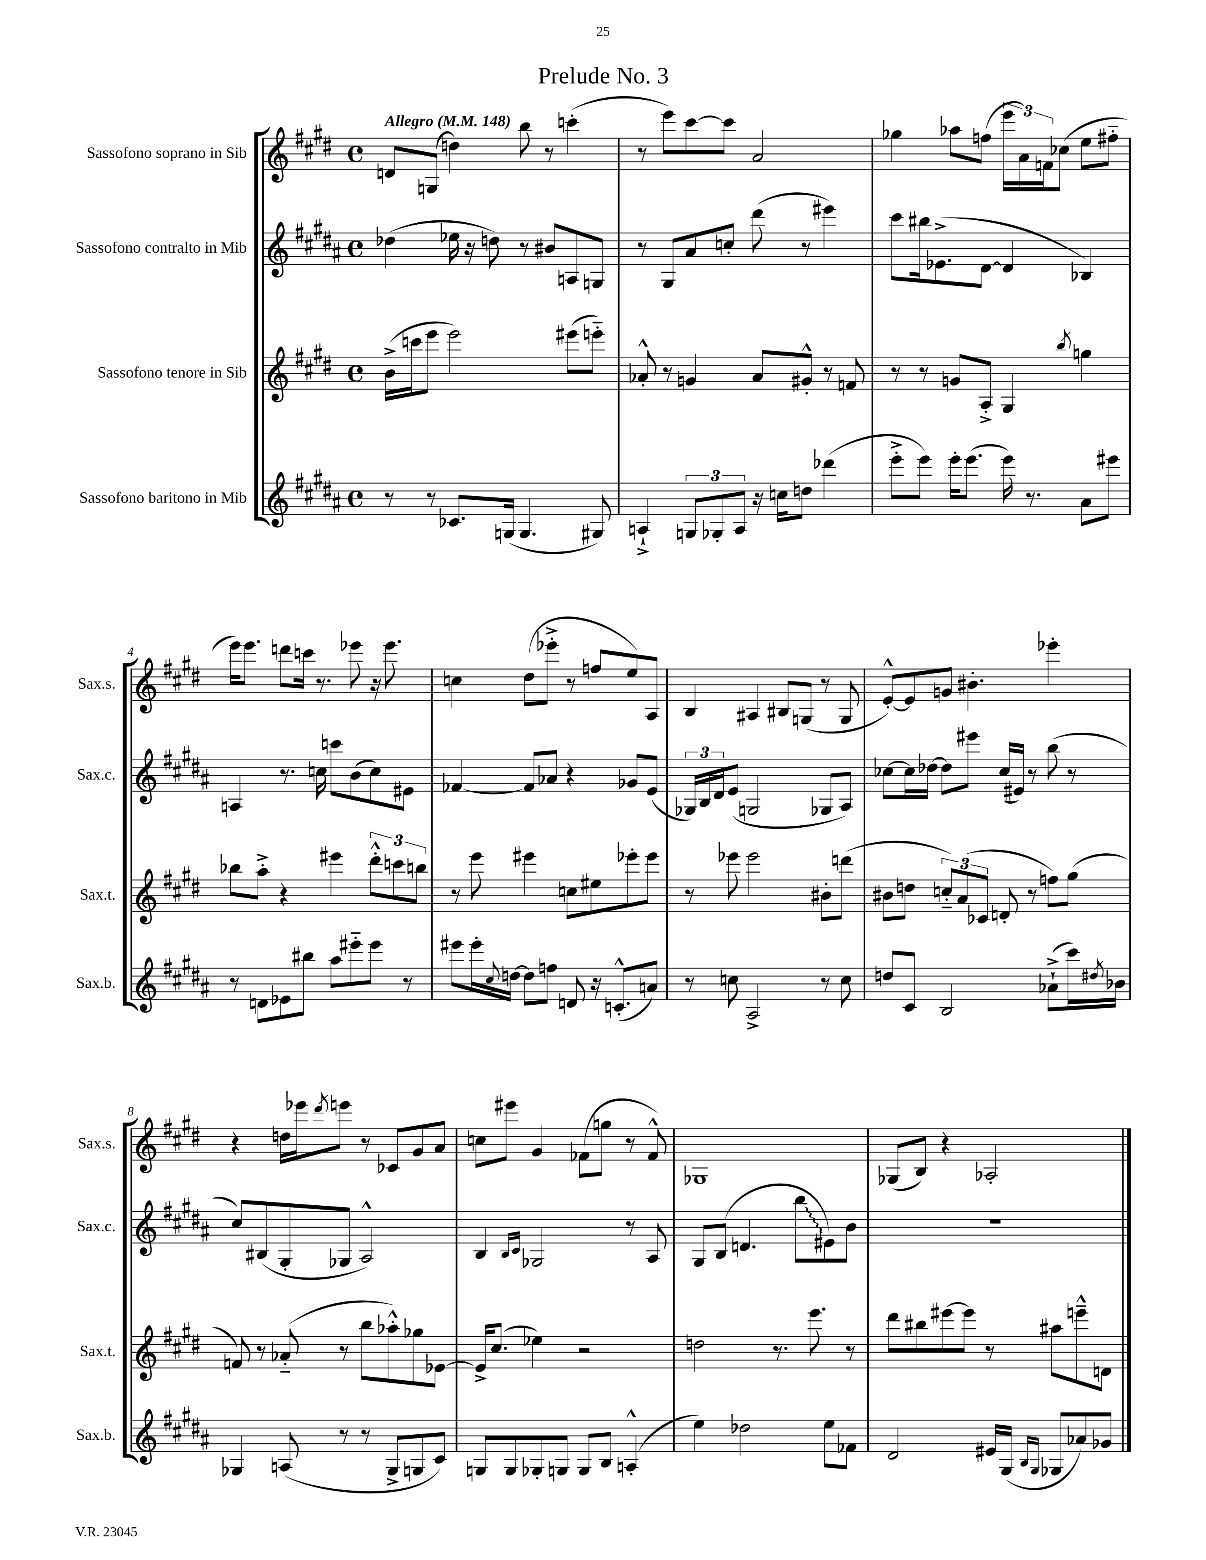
\header { title = "Prelude No. 3" }
<<
\new StaffGroup <<
\new Staff = "s0" \with { instrumentName = "Sassofono soprano in Sib" shortInstrumentName = "Sax.s." } {
    \clef treble \key e \major \defaultTimeSignature \time 4/4 \tempo "Allegro" 4 = 148
    d'8 g8( d''4) b''8 r8 c'''4-.( |
    r8 e'''8) cis'''8~ cis'''8 a'2 |
    ges''4 aes''8 f''8( \tuplet 3/2 { e'''16 a'16) f'16 } ces''8( e''8 fis''8-_ |
    e'''16) e'''8. d'''8 c'''16 r8. ees'''8 r16 ees'''8. |
    c''4 dis''8( ees'''8-.-> r8 f''8 e''8) a8 |
    b4 ais4 bis8 g8( r8 g8 |
    e'8~-.-^) e'8 g'8 bis'4.-. ees'''4-. |
    r4 d''16 ees'''16 \acciaccatura { dis'''8 } e'''8 r8 ces'8 gis'8 a'8 |
    c''8 eis'''8 gis'4 fes'8( g''8 r8 fes'8-^) |
    ges1 |
    ges8( b8) r4 aes2-. \bar "|." |
}
\new Staff = "s1" \with { instrumentName = "Sassofono contralto in Mib" shortInstrumentName = "Sax.c." } {
    \clef treble \key b \major \defaultTimeSignature \time 4/4
    des''4( ees''16 r16 d''8) r8 bis'8 a8 g8 |
    r8 gis8 ais'8 c''8-. dis'''8( r8 eis'''4) |
    cis'''8 bis''16 ees'8.->( dis'8~ dis'4 bes4) |
    a4 r8. c''16 c'''8 b'8( c''8) eis'8 |
    fes'4~ fes'8 aes'8 r4 ges'8 e'8( |
    \tuplet 3/2 { ges16) b16 dis'16 } e'8( g2 ges8 ais8) |
    ces''8~ ces''16 des''16~ des''8 eis'''8 ces''16( eis'16) r8 b''8( r8 |
    cis''8) bis8( gis8-. ges8 ais2-^) |
    b4 \grace { b16 cis'16 } ges2 r8 ais8 |
    gis8 b8( d'4. \once \override Glissando.style = #'zigzag b''8\glissando eis'8) b'8 |
    R1 \bar "|." |
}
\new Staff = "s2" \with { instrumentName = "Sassofono tenore in Sib" shortInstrumentName = "Sax.t." } {
    \clef treble \key e \major \defaultTimeSignature \time 4/4
    b'16->( c'''16 e'''8 e'''2) eis'''8( e'''8-_) |
    aes'8-.-^ r8 g'4 aes'8 gis'8-.-^ r8 f'8 |
    r8 r8 g'8 a8-.-> gis4 \acciaccatura { b''8 } g''4 |
    bes''8 a''8-.-> r4 eis'''4 \tuplet 3/2 { dis'''8-.-^ c'''8 b''8 } |
    r8 e'''8 eis'''4 c''8 eis''8 ees'''8-. ees'''8 |
    r8 ees'''8 ees'''2 bis'8-. d'''8( |
    bis'8 d''8 \tuplet 3/2 { c''8-_) a'8( ces'8 } d'8-. r8 f''8) gis''8( |
    f'8) r8 aes'8-_( r8 b''8 aes''8-.-^) ges''8 ees'8~ |
    ees'16-> cis''8.( ees''4) r2 |
    d''2 r8. e'''8. r8 |
    dis'''8 bis''8 eis'''8~ eis'''8 r8 ais''8 e'''8---^ d'8 \bar "|." |
}
\new Staff = "s3" \with { instrumentName = "Sassofono baritono in Mib" shortInstrumentName = "Sax.b." } {
    \clef treble \key b \major \defaultTimeSignature \time 4/4
    r8 r8 ces'8. g16( g4. gis8) |
    a4-!-> \tuplet 3/2 { g8 ges8-. a8 } r16 c''16 d''8 des'''4( |
    e'''8-.-> e'''8) e'''16-. e'''8.( e'''16) r8. ais'8 eis'''8 |
    r8 d'8 ees'8 bis''8 ais''8 eis'''8-_ eis'''8 r8 |
    eis'''8 eis'''16-. \appoggiatura { cis''8 } d''16~ d''8 f''8 d'8 r16 c'8.-.-^( a'8) |
    r8 c''8 ais2-> r8 c''8 |
    d''8 cis'8 b2 aes'8-!->( cis'''16) \acciaccatura { dis''8 } bes'16 |
    ges4 a8( r8 r8 ges8-> g8 cis'8) |
    g8 g8 ges8-. g8 g8 b8 a4-.-^( |
    e''4) des''2 e''8 fes'8 |
    dis'2 eis'16 gis16( \grace { b16 gis16 } ges8 aes'8) ges'8 \bar "|." |
}
>>
>>
